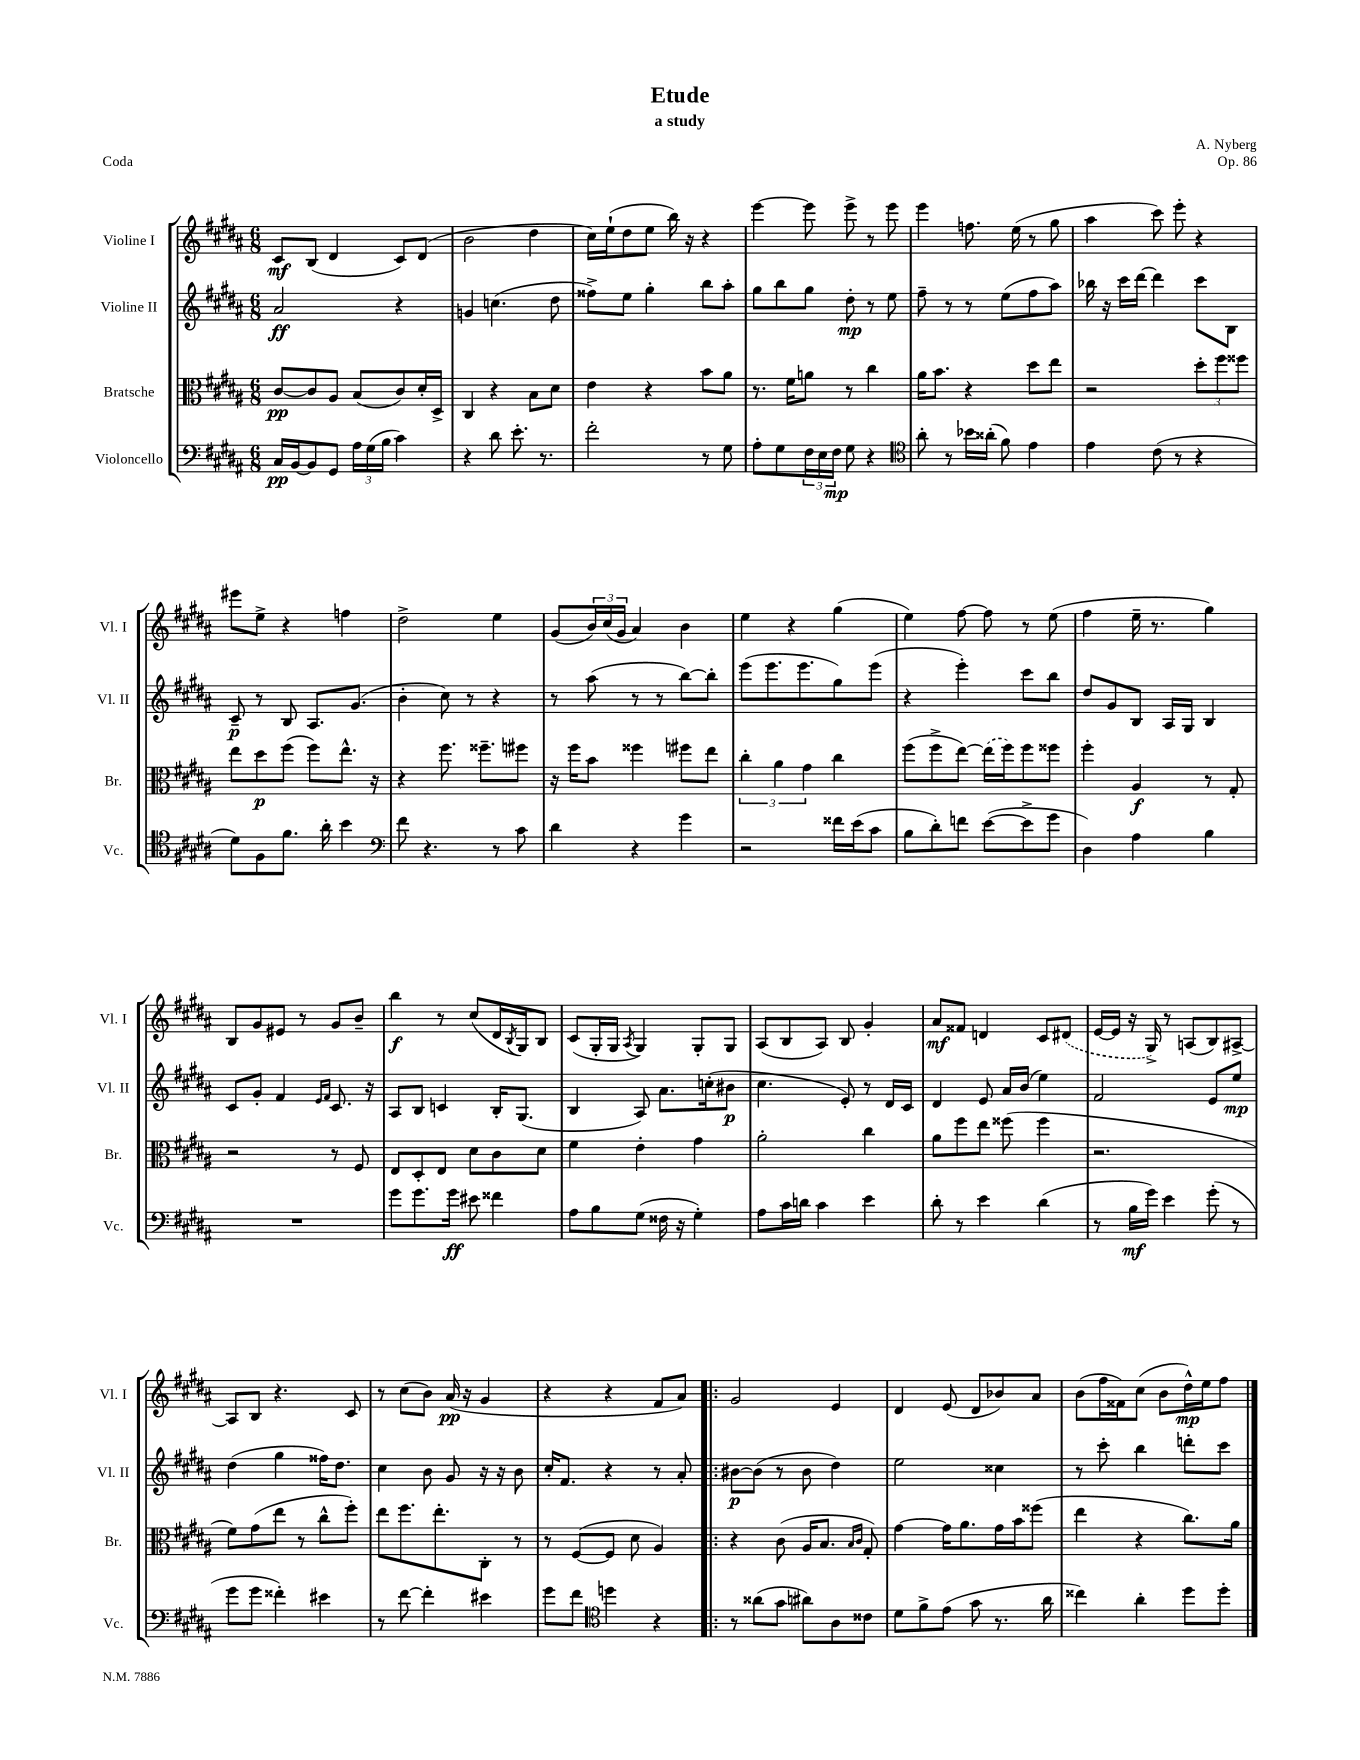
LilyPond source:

\header { title = "Etude" composer = "A. Nyberg" subtitle = "a study" opus = "Op. 86" piece = "Coda" }
<<
\new StaffGroup <<
\new Staff = "s0" \with { instrumentName = "Violine I" shortInstrumentName = "Vl. I" } {
    \clef treble \key b \major \numericTimeSignature \time 6/8
    cis'8\mf b8( dis'4 cis'8) dis'8( |
    b'2 dis''4 |
    cis''16) e''16-!( dis''8 e''8 b''16) r16 r4 |
    e'''4~ e'''8 e'''8-> r8 e'''8 |
    e'''4 f''8. e''16( r8 gis''8 |
    ais''4 cis'''8) e'''8-. r4 |
    eis'''8 e''8-> r4 f''4 |
    dis''2-> e''4 |
    gis'8( \tuplet 3/2 { b'16) cis''16( gis'16 } ais'4) b'4 |
    e''4 r4 gis''4( |
    e''4) fis''8~ fis''8 r8 e''8( |
    fis''4 e''16-- r8. gis''4) |
    b8 gis'8 eis'8 r8 gis'8 b'8-- |
    b''4\f r8 cis''8( dis'16 \acciaccatura { b8 } gis16) b8 |
    cis'8( gis16-. gis16 \acciaccatura { ais8 } gis4) gis8-. gis8 |
    ais8( b8 ais8) b8 gis'4-. |
    ais'8\mf fisis'8 d'4 cis'8 \once \slurDashed dis'8( |
    e'16~ e'16 r16 gis16->) r8 a8( b8) ais8~-> |
    ais8 b8 r4. cis'8 |
    r8 cis''8( b'8) ais'16\pp( r16 gis'4 |
    r4 r4 fis'8 ais'8) |
    \bar ".|:" gis'2 e'4 |
    dis'4 e'8( dis'8 bes'8) ais'8 |
    b'8( fis''16 fisis'16) cis''8( b'8 dis''16-^\mp) e''16 fis''8 \bar "|." |
}
\new Staff = "s1" \with { instrumentName = "Violine II" shortInstrumentName = "Vl. II" } {
    \clef treble \key b \major \numericTimeSignature \time 6/8
    ais'2\ff r4 |
    g'4 c''4.( dis''8 |
    fisis''8->) e''8 gis''4-. b''8 ais''8-. |
    gis''8 b''8 gis''8 dis''8-.\mp r8 e''8 |
    fis''8-- r8 r8 e''8( fis''8 ais''8) |
    bes''16 r16 cis'''16 dis'''16~ dis'''4 cis'''8 b8 |
    cis'8--\p r8 b8 ais8. gis'8.( |
    b'4-. cis''8) r8 r4 |
    r8 ais''8( r8 r8 b''8~) b''8-. |
    e'''8( e'''8. e'''8. gis''8) e'''8( |
    r4 e'''4-.) cis'''8 b''8 |
    dis''8 gis'8 b8 ais16 gis16 b4 |
    cis'8 gis'8-. fis'4 \grace { e'16 fis'16 } cis'8. r16 |
    ais8 b8 c'4 b16-. gis8.( |
    b4 ais8) ais'8. c''16-.( bis'8\p |
    cis''4. e'8-.) r8 dis'16 cis'16 |
    dis'4 e'8 ais'16 b'16( e''4) |
    fis'2 e'8 e''8\mp |
    dis''4( gis''4 fisis''16) dis''8. |
    cis''4 b'8 gis'8 r16 r16 b'8 |
    cis''16-. fis'8. r4 r8 ais'8-. |
    \bar ".|:" bis'8~\p bis'8( r8 bis'8 dis''4) |
    e''2 cisis''4 |
    r8 cis'''8-. b''4 d'''8-. cis'''8 \bar "|." |
}
\new Staff = "s2" \with { instrumentName = "Bratsche" shortInstrumentName = "Br." } {
    \clef alto \key b \major \numericTimeSignature \time 6/8
    cis'8~\pp cis'8 ais8 b8( cis'8) dis'16-. dis16-> |
    cis4 r4 b8 dis'8 |
    e'4 r4 b'8 ais'8 |
    r8. fis'16 a'8 r8 cis''4 |
    ais'16 b'8. r4 dis''8 e''8 |
    r2 \tuplet 3/2 { dis''8-. fis''8 fisis''8 } |
    e''8 dis''8\p fis''8( fis''8) e''8.-^ r16 |
    r4 fis''8. fisis''8.-- fis''8 |
    r16 fis''16 b'8 fisis''4 fis''8 e''8 |
    \tuplet 3/2 { cis''4-. ais'4 gis'4 } cis''4 |
    fis''8( fis''8-> e''8~) \once \slurDashed e''16( fis''16) fis''8 fisis''8 |
    fis''4-. ais4\f r8 gis8-. |
    r2 r8 fis8 |
    e8 dis8-. e8 dis'8 cis'8 dis'8 |
    fis'4 e'4-. gis'4 |
    ais'2-. cis''4 |
    ais'8 fis''8 e''8 fisis''8( fisis''4 |
    r2. |
    fis'8) gis'8( e''8 r8 cis''8-^ fis''8-.) |
    e''8 fis''8. e''8.-. cis8-. r8 |
    r8 fis8~( fis8 dis'8 ais4) |
    \bar ".|:" r4 cis'8( ais16 b8. \grace { b16 cis'16 } gis8-.) |
    gis'4~ gis'16 ais'8. gis'16 b'16 fisis''8( |
    e''4 r4 cis''8.) ais'16 \bar "|." |
}
\new Staff = "s3" \with { instrumentName = "Violoncello" shortInstrumentName = "Vc." } {
    \clef bass \key b \major \numericTimeSignature \time 6/8
    cis16\pp b,16~ b,8 gis,8 \tuplet 3/2 { ais16 gis16( b16 } cis'4) |
    r4 dis'8 e'8.-. r8. |
    fis'2-. r8 gis8 |
    ais8-. gis8 \tuplet 3/2 { fis16 e16 fis16\mp } gis8 r4 |
    \clef tenor ais'8-. r8 bes'16 aisis'16-.( fis'8) e'4 |
    e'4 cis'8( r8 r4 |
    dis'8) fis8 fis'8. ais'16-. b'4 |
    \clef bass fis'8 r4. r8 cis'8 |
    dis'4 r4 gis'4 |
    r2 fisis'16 e'16( cis'8 |
    b8 dis'8-.) f'8 e'8~( e'8-> gis'8 |
    dis4) ais4 b4 |
    R2. |
    gis'8 gis'8. gis'16\ff eis'8 fisis'4 |
    ais8 b8 gis8( fisis16 r16 gis4-.) |
    ais8 cis'16 d'16 cis'4 e'4 |
    dis'8-. r8 e'4 dis'4( |
    r8 b16\mf gis'16) e'4 gis'8-.( r8 |
    gis'8 gis'8 fisis'4-.) eis'4 |
    r8 fis'8~ fis'4-. eis'4 |
    gis'8 fis'8 \clef tenor d''4 r4 |
    \bar ".|:" r8 aisis'8( gis'8 ais'8) ais8 cisis'8 |
    dis'8 fis'8-> e'8( gis'8 r8. ais'16 |
    cisis''4) ais'4-. dis''8 dis''8-. \bar "|." |
}
>>
>>
\layout { \context { \Score \remove "Bar_number_engraver" } }
